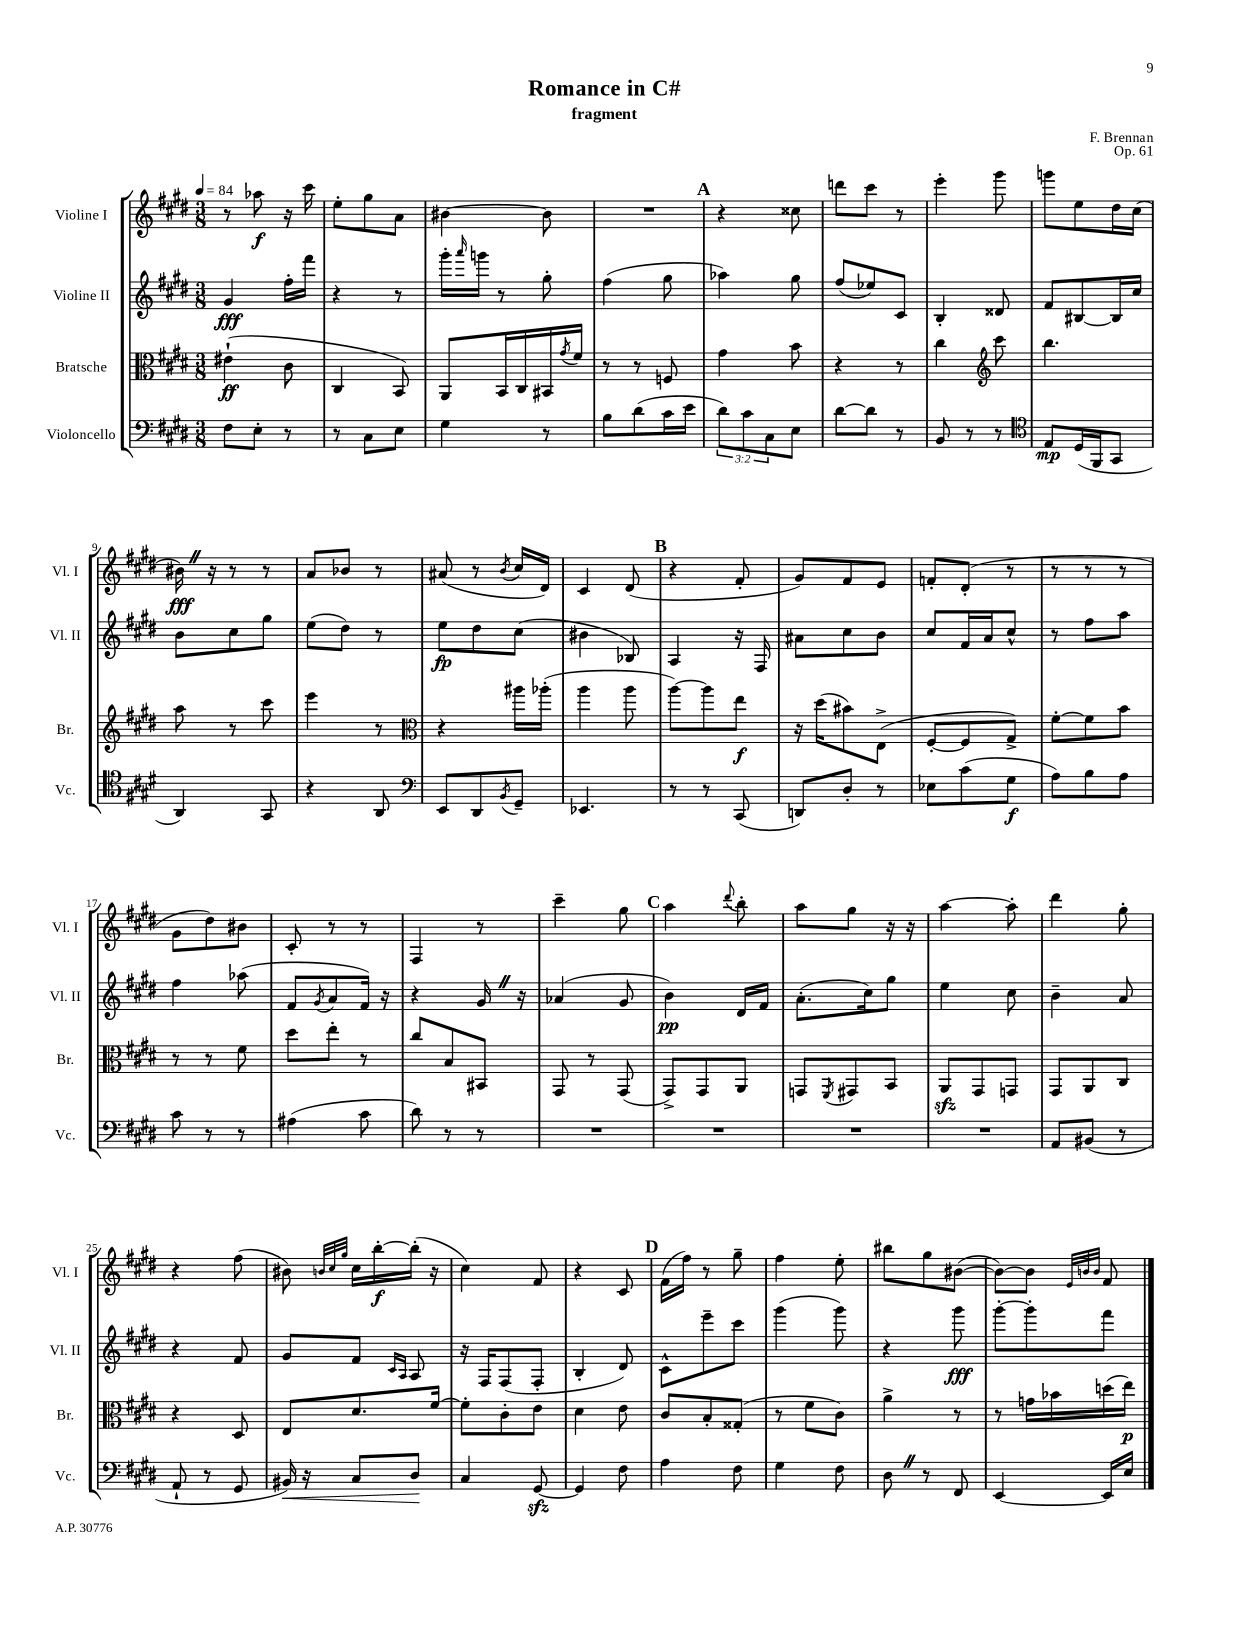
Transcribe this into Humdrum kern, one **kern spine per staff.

**kern	**kern	**kern	**kern
*staff4	*staff3	*staff2	*staff1
*clefF4	*clefC3	*clefG2	*clefG2
*k[f#c#g#d#]	*k[f#c#g#d#]	*k[f#c#g#d#]	*k[f#c#g#d#]
*M3/8	*M3/8	*M3/8	*M3/8
*MM84	*MM84	*MM84	*MM84
8F#\L	(4e#`\	4g#/	8r
8E'\J	.	.	8aa-\
8r	8c#\	16ff#'\LL	16r
.	.	16fff#\JJ	16ccc#\
=	=	=	=
8r	4C#/	4r	8ee'\L
8C#\L	.	.	8gg#\
8E\J	8BB/)	8r	8a\J
=	=	=	=
4G#\	8AA/L	16ggg#'\LL	[4b#\
.	.	16qqaaa/	.
.	.	16ggg\JJ	.
.	16BB/L	8r	.
.	16C#/	.	.
8r	16BB#/	8gg#'\	8b#\]
.	8qg#/	.	.
.	16f#/JJ	.	.
=	=	=	=
8B\L	8r	(4ff#\	4.r
(8d#\	8r	.	.
16c#\L	8F/	8gg#\	.
16e\JJ	.	.	.
=	=	=	=
12d#\L)	4g#\	4aa-\)	4r
12c#\	.	.	.
12C#\	.	.	.
8E\J	8b\	8gg#\	8cc##\
=	=	=	=
[8d#\L	4r	(8ff#/L	8ddd\L
8d#\]J	.	8ee-/)	8ccc#\J
8r	8r	8c#/J	8r
=	=	=	=
8BB/	4cc#\	4B'/	4eee'\
8r	.	.	.
*	*clefG2	*	*
8r	8ccc#\	8d##/	8ggg#\
=	=	=	=
*clefC4	*	*	*
8E/L	4.bb\	8f#/L	8ggg\L
(16D#/L	.	[8B#/	8ee\
16FF#/J	.	.	.
8GG#/J	.	16B#/]L	16dd#\L
.	.	16cc#/JJ	(16cc#\JJ
=	=	=	=
4AA/)	8aa\	8b\L	16b#\)
.	.	.	16r
.	8r	8cc#\	8r
8GG#/	8ccc#\	8gg#\J	8r
=	=	=	=
4r	4eee\	(8ee\L	8a/L
.	.	8dd#\J)	8b-/J
8AA/	8r	8r	8r
=	=	=	=
*clefF4	*clefC3	*	*
8EE/L	4r	8ee\L	(8a#/
8DD#/	.	8dd#\	8r
8qBB/	.	.	8qb/
8GG#~/J	16aa#\LL	(8cc#\J	16cc#/LL
.	(16aa-'\JJ	.	16d#/JJ)
=	=	=	=
4.EE-/	4aa\	4b#\	4c#/
.	8aa\	8B-/)	(8d#/
=	=	=	=
8r	[8aa\L)	4A/	4r
8r	8aa\]	.	.
(8CC#/	8ee\J	16r	8f#'/
.	.	16F#/	.
=	=	=	=
8DD/L)	16r	8a#\L	8g#/L)
.	(16dd#\LK	.	.
8D#'/J	8b#\)	8cc#\	8f#/
8r	(8E^\J	8b\J	8e/J
=	=	=	=
8E-\L	[8F#'/L	8cc#/L	8f'/L
(8c#\	8F#/]	16f#/L	(8d#'/J
.	.	16a/J	.
8G#\J	8G#^/J)	8cc#^^/J	8r
=	=	=	=
8A\L)	[8f#'\L	8r	8r
8B\	8f#\]	8ff#\L	8r
8A\J	8b\J	8aa\J	8r
=	=	=	=
8c#\	8r	4ff#\	8g#\L
8r	8r	.	8dd#\)
8r	8f#\	(8aa-\	8b#\J
=	=	=	=
(4A#\	8dd#\L	8f#/L	8c#'/
.	.	8qg#/	.
.	8ee'\J	8a/	8r
8c#\	8r	16f#/Jk)	8r
.	.	16r	.
=	=	=	=
8d#\)	8cc#/L	4r	4F#/
8r	8B/	.	.
8r	8BB#/J	16g#/	8r
.	.	16r	.
=	=	=	=
4.r	8GG#/	(4a-/	4ccc#~\
.	8r	.	.
.	(8GG#/	8g#/	8gg#\
=	=	=	=
4.r	8GG#^/L)	4b\)	4aa\
.	8GG#/	.	.
.	.	.	8qqddd#/
.	8AA/J	16d#/LL	8bb'\
.	.	16f#/JJ	.
=	=	=	=
4.r	8GG/L	(8.a'\L	8aa\L
.	8qFF#/	.	.
.	8GG#/	.	8gg#\J
.	.	16cc#\k)	.
.	8BB/J	8gg#\J	16r
.	.	.	16r
=	=	=	=
4.r	8AA/L	4ee\	[4aa\
.	8GG#/	.	.
.	8GG/J	8cc#\	8aa'\]
=	=	=	=
8AA/L	8GG#/L	4b~\	4ddd#\
(8BB#/J	8AA/	.	.
8r	8C#/J	8a/	8gg#'\
=	=	=	=
8AA`/	4r	4r	4r
8r	.	.	.
8GG#/	8D#/	8f#/	(8ff#\
=	=	=	=
16BB#/)	8E/L	8g#/L	8b#\)
16r	.	.	.
.	.	.	32qqb/LLL
.	.	.	32qqcc#/
.	.	.	32qqgg#/JJJ
8C#/L	8.d#/	8f#/J	16cc#\LL
.	.	.	[16bb'\
.	.	16qqc#/LL	.
.	.	16qqA/JJ	.
8D#/J	.	8A/	(16bb'\]JJ
.	[16f#/Jk	.	16r
=	=	=	=
4C#/	8f#'\]L	16r	4cc#\)
.	.	16F#/LK	.
.	8c#'\	(8F#/	.
[8GG#/	8e\J	8F#'/J	8f#/
=	=	=	=
4GG#/]	4d#\	4B'/	4r
8F#\	8e\	8d#/)	8c#/
=	=	=	=
4A\	8c#/L	8c#^^\L	(16f#\LL
.	.	.	16ff#\JJ)
.	8B'/	8eee~\	8r
8F#\	(8G##'/J	8ccc#\J	8gg#~\
=	=	=	=
4G#\	8r	(4ggg#\	4ff#\
.	8f#\L	.	.
8F#\	8c#\J)	8ggg#\)	8ee'\
=	=	=	=
8D#\	4a^\	4r	8bb#\L
8r	.	.	8gg#\
8FF#/	8r	8ggg#\	([8b#\J
=	=	=	=
[4EE/	8r	[8ggg#'\L	8b#\_L)
.	16g\LL	8ggg#'\]	8b#\]J
.	16b-\	.	.
.	.	.	32qqe/LLL
.	.	.	32qqb/
.	.	.	32qqb/JJJ
16EE/]LL	(16dd\	8fff#\J	8f#/
16E/JJ	16ee\JJ)	.	.
==	==	==	==
*-	*-	*-	*-
